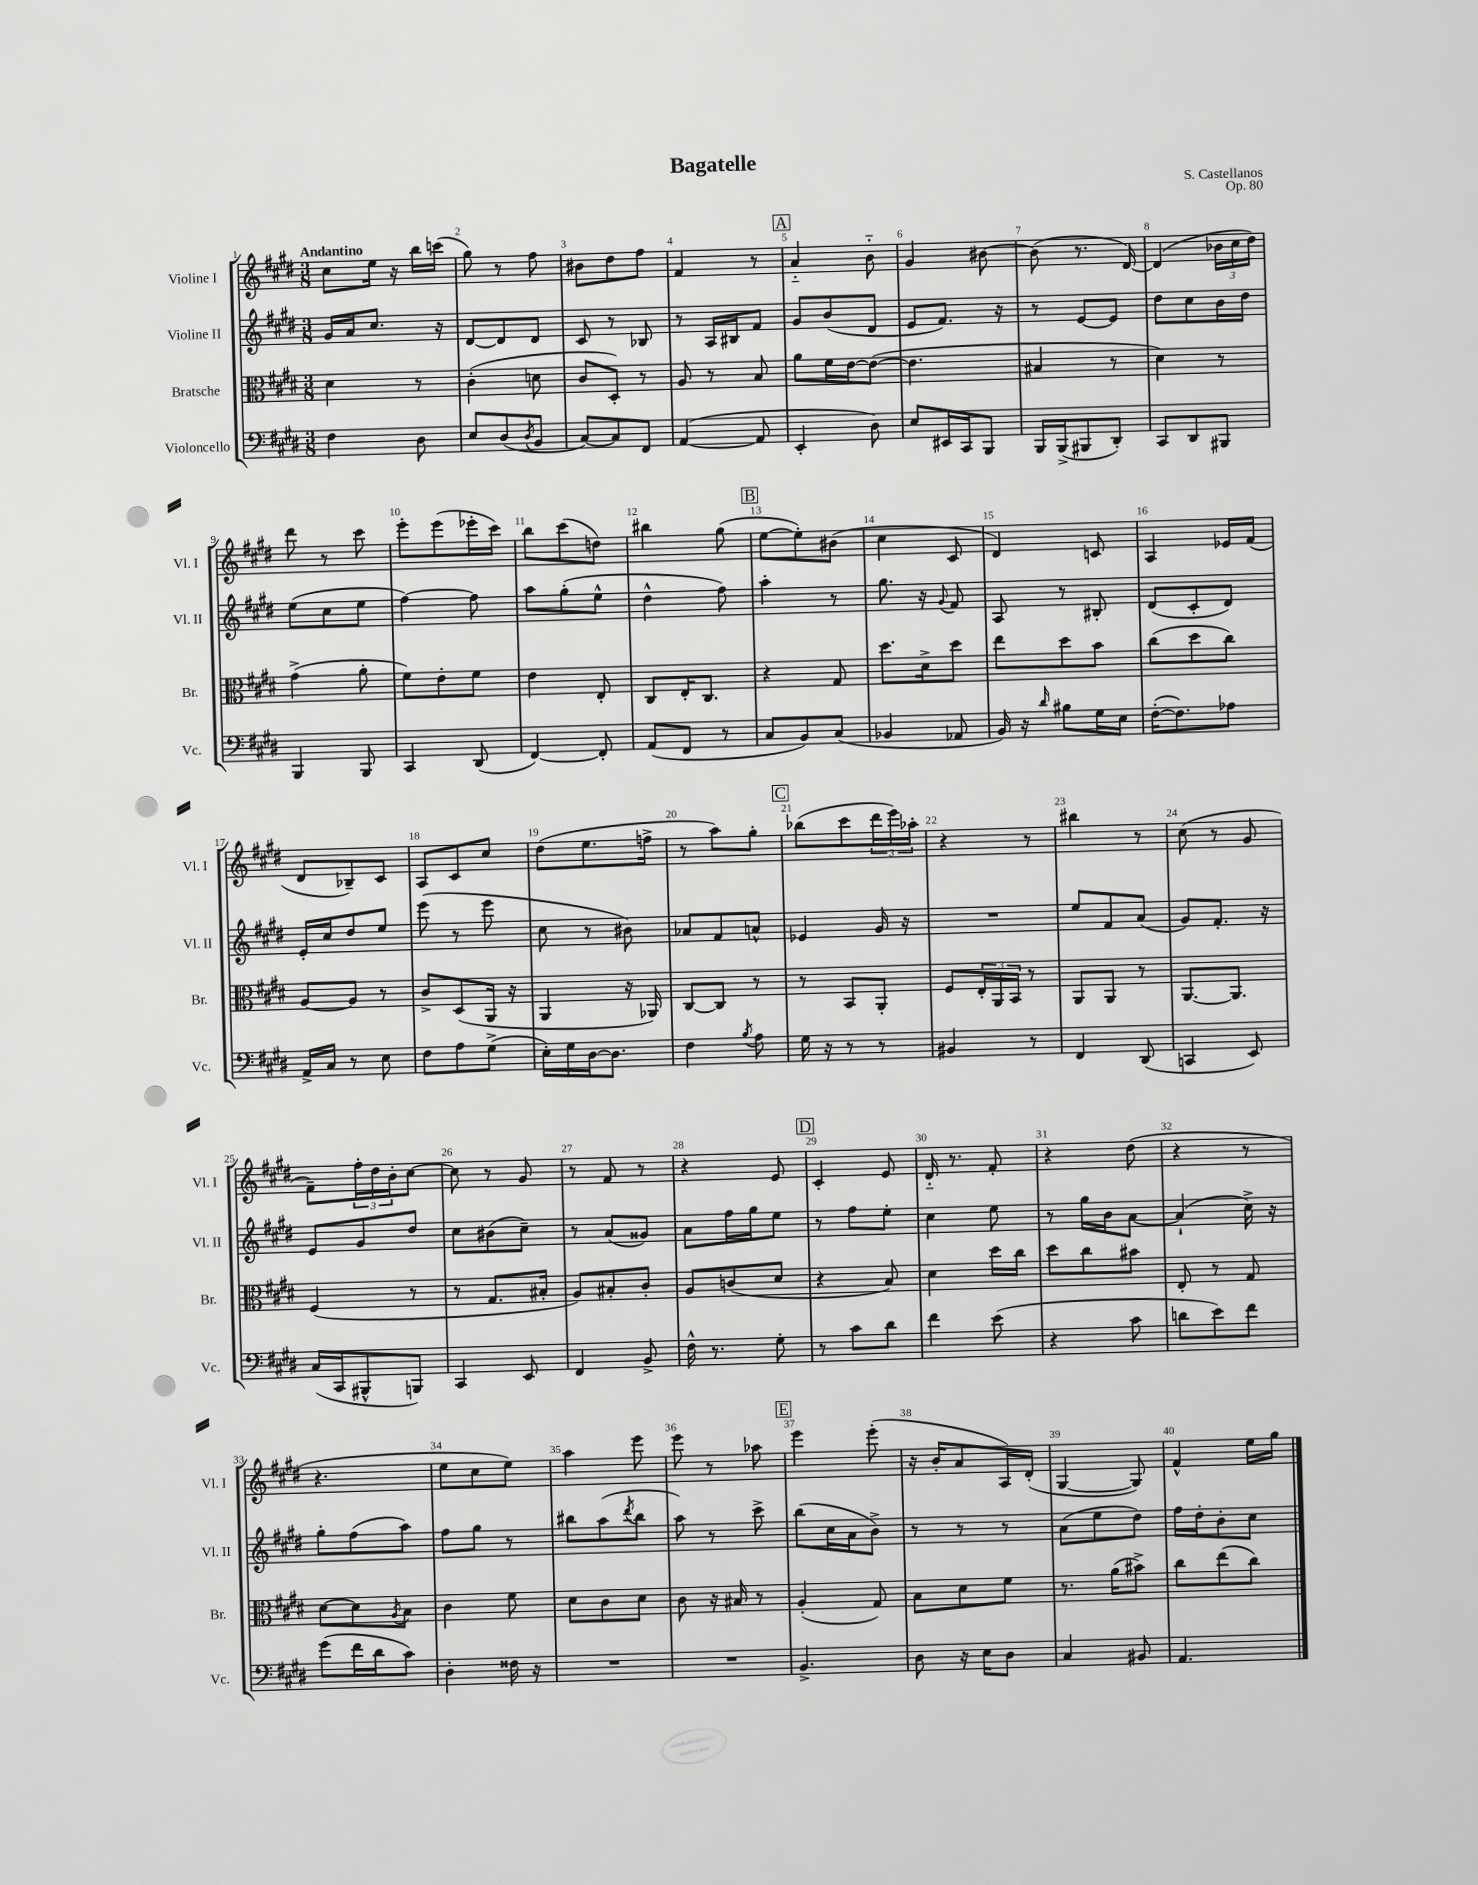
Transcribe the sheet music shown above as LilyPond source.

\header { title = "Bagatelle" composer = "S. Castellanos" opus = "Op. 80" }
<<
\new StaffGroup <<
\new Staff = "s0" \with { instrumentName = "Violine I" shortInstrumentName = "Vl. I" } {
    \clef treble \key e \major \numericTimeSignature \time 3/8 \tempo "Andantino"
    cis''8 e''16 r16 b''16 c'''16( |
    gis''8) r8 fis''8 |
    bis'8 dis''8 fis''8 |
    fis'4 r8 |
    \mark \markup { \box "A" } a'4-_ b'8-_ |
    gis'4 bis'8~ |
    bis'8( r8. dis'16~) |
    dis'4( \tuplet 3/2 { bes'16 cis''16 dis''16) } |
    dis'''8 r8 cis'''8 |
    e'''8-. e'''8( ees'''16-. cis'''16) |
    b''8 cis'''8( d''8) |
    bis''4 gis''8( |
    \mark \markup { \box "B" } e''8~ e''8-.) bis'8( |
    cis''4 cis'8 |
    dis'4) c'8 |
    a4 ees'16 fis'16( |
    dis'8 bes8--) cis'8 |
    a8 cis'8 cis''8 |
    dis''8( e''8. f''16-> |
    r8 a''8) gis''8-. |
    \mark \markup { \box "C" } bes''8( cis'''8 \tuplet 3/2 { dis'''16 e'''16) aes''16-. } |
    r4 r8 |
    bis''4 r8 |
    cis''8( r8 gis'8 |
    fis'8--) \tuplet 3/2 { fis''16-. dis''16 b'16-. } cis''8~ |
    cis''8 r8 gis'8 |
    r8 fis'8 r8 |
    r4 e'8 |
    \mark \markup { \box "D" } cis'4-. e'8 |
    dis'16-_ r8. fis'8-. |
    r4 dis''8( |
    r4 r8 |
    r4. |
    e''8 cis''8 e''8) |
    a''4 e'''8 |
    e'''8 r8 aes''8 |
    \mark \markup { \box "E" } e'''4 e'''8-.( |
    r16 b'16-. a'8 a16) dis'16-.( |
    gis4~ gis8) |
    fis'4-^ e''16 gis''16 \bar "|." |
}
\new Staff = "s1" \with { instrumentName = "Violine II" shortInstrumentName = "Vl. II" } {
    \clef treble \key e \major \numericTimeSignature \time 3/8
    gis'16 a'16 cis''8. r16 |
    dis'8~ dis'8 dis'8 |
    cis'8 r8 bes8 |
    r8 a16 bis16 fis'8 |
    \mark \markup { \box "A" } gis'8 b'8( dis'8 |
    e'8 fis'8.) r16 |
    r8 e'8~ e'8 |
    dis''8 cis''8 b'16 dis''16 |
    e''8( cis''8 e''8 |
    fis''4~) fis''8 |
    a''8 gis''8-.( e''8-^ |
    dis''4-^ fis''8) |
    \mark \markup { \box "B" } a''4-. r8 |
    gis''8. r16 \appoggiatura { gis'8 } fis'8 |
    a8 r8 bis8-. |
    dis'8( cis'8-. dis'8) |
    e'16-. cis''16 dis''8 e''8 |
    e'''8( r8 e'''8 |
    cis''8 r8 bis'8) |
    aes'8 fis'8 a'8-^ |
    \mark \markup { \box "C" } ees'4 gis'16 r16 |
    R4. |
    e''8 fis'8 a'8( |
    gis'8) fis'8.-. r16 |
    e'8 gis'8 dis''8 |
    cis''8 bis'8( cis''8--) |
    r8 a'8( gisis'8) |
    a'8 fis''16 gis''16 e''8 |
    \mark \markup { \box "D" } r8 fis''8 e''8-. |
    cis''4 e''8 |
    r8 gis''16 b'16 a'8~ |
    a'4-!( cis''16->) r16 |
    gis''8-. fis''8( a''8) |
    fis''8 gis''8 r8 |
    bis''8 a''8( \acciaccatura { dis'''8 } bis''8 |
    a''8) r8 cis'''8-> |
    \mark \markup { \box "E" } b''8( cis''16 a'16 b'8->) |
    r8 r8 r8 |
    a'8( e''8 dis''8) |
    fis''16 dis''16-. b'8-. cis''8 \bar "|." |
}
\new Staff = "s2" \with { instrumentName = "Bratsche" shortInstrumentName = "Br." } {
    \clef alto \key e \major \numericTimeSignature \time 3/8
    dis'4 r8 |
    cis'4-.( d'8 |
    cis'8 dis8-.) r8 |
    a8 r8 b8 |
    \mark \markup { \box "A" } a'8 fis'16 e'16~ e'8~( |
    e'4. |
    bis4 r8 |
    dis'4) r8 |
    gis'4->( a'8-. |
    fis'8) e'8-. fis'8 |
    e'4 e8-. |
    cis8 e16-. cis8. |
    \mark \markup { \box "B" } r4 gis8 |
    dis''8. dis'16-> dis''8 |
    e''8 dis''8 b'8 |
    cis''8( dis''8 cis''8) |
    a8~ a8 r8 |
    cis'8-> dis8( a,16 r16 |
    a,4 r16 aes,16) |
    cis8~ cis8 r8 |
    \mark \markup { \box "C" } r8 b,8 a,8-. |
    fis8 \tuplet 3/2 { e16-. a,16 b,16 } r8 |
    a,8 a,8 r8 |
    a,8.~ a,8. |
    fis4( r8 |
    r8 gis8. bis16-. |
    a8) bis8-. cis'8-. |
    a8 c'8( dis'8 |
    \mark \markup { \box "D" } r4 b8) |
    dis'4 dis''16 cis''16 |
    dis''8 cis''8 bis'8 |
    e8-. r8 gis8 |
    dis'8~ dis'8 \acciaccatura { a8 } b8 |
    cis'4 fis'8 |
    dis'8 cis'8 dis'8 |
    cis'8 r16 bis16 r8 |
    \mark \markup { \box "E" } a4-.( gis8) |
    b8 dis'8 fis'8 |
    r8. a'16( bis'8->) |
    cis''8 e''8( cis''8) \bar "|." |
}
\new Staff = "s3" \with { instrumentName = "Violoncello" shortInstrumentName = "Vc." } {
    \clef bass \key e \major \numericTimeSignature \time 3/8
    fis4 dis8 |
    e8 dis8( \acciaccatura { dis8 } b,8 |
    cis8~) cis8 fis,8 |
    a,4~( a,8 |
    \mark \markup { \box "A" } e,4-. dis8) |
    e8 eis,16 cis,16 b,,8 |
    b,,16 b,,16->( bis,,8 dis,8-.) |
    cis,8 dis,8 bis,,8 |
    b,,4 b,,8 |
    cis,4 dis,8( |
    fis,4~) fis,8-. |
    a,8( fis,8 r8 |
    \mark \markup { \box "B" } cis8 b,8) cis8( |
    bes,4 aes,8 |
    b,16) r16 \grace { dis'16 } bis8 gis16 e16 |
    fis16~-.( fis8.) aes8 |
    a,16-> cis16 r8 e8 |
    fis8 a8 gis8->( |
    e16-.) gis16 dis16~ dis8. |
    fis4 \acciaccatura { b8 } a8 |
    \mark \markup { \box "C" } gis16 r16 r8 r8 |
    bis,4 r8 |
    fis,4 dis,8( |
    c,4 e,8) |
    cis16( cis,16 bis,,8-^ b,,8) |
    cis,4 e,8 |
    fis,4 b,8-> |
    fis16-^ r8. gis8-. |
    \mark \markup { \box "D" } r8 cis'8 dis'8 |
    fis'4 e'8( |
    r4 cis'8 |
    d'8 e'8) fis'8 |
    gis'8( fis'16 dis'16 cis'8) |
    dis4-. fisis16 r16 |
    R4. |
    R4. |
    \mark \markup { \box "E" } b,4.-> |
    dis8 r16 e16 dis8 |
    cis4 bis,8 |
    a,4. \bar "|." |
}
>>
>>
\layout { \context { \Score \override BarNumber.break-visibility = ##(#f #t #t) barNumberVisibility = #all-bar-numbers-visible } }
